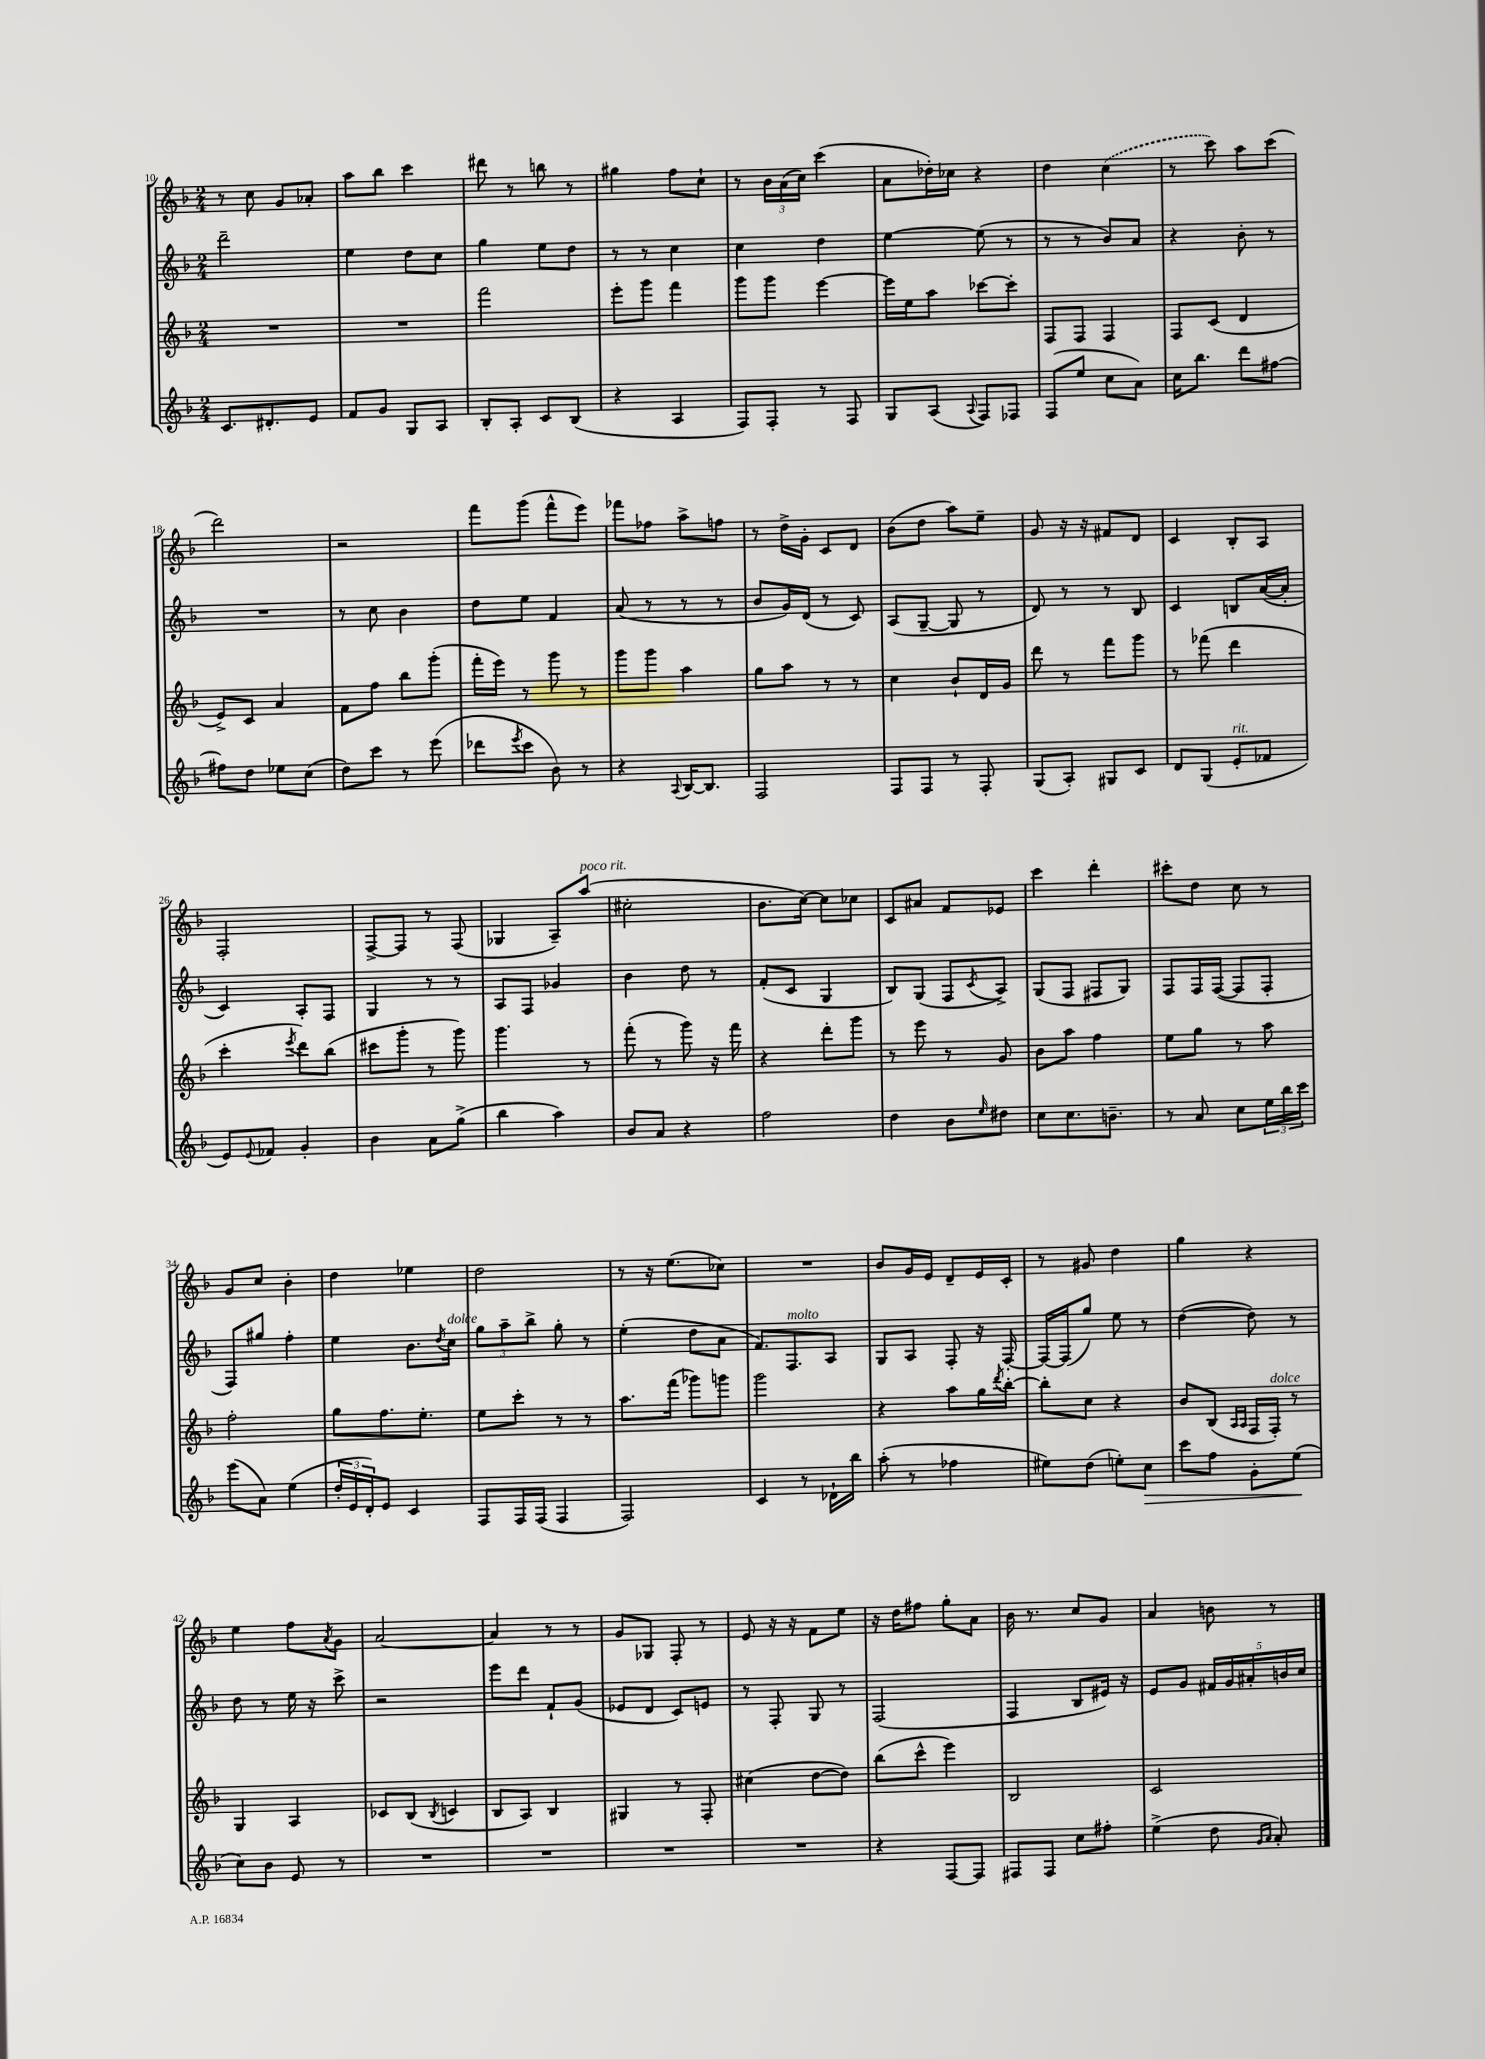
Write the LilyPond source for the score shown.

<<
\new StaffGroup <<
\new Staff = "s0" {
    \clef treble \key f \major \numericTimeSignature \time 2/4
    r8 c''8 g'8 aes'8-. |
    a''8 bes''8 c'''4 |
    dis'''8 r8 b''8 r8 |
    gis''4 f''8 c''8-! |
    r8 \tuplet 3/2 { bes'16 a'16( c''16) } c'''4( |
    a'8 des''16-.) ces''16 r4 |
    d''4 \once \slurDashed c''4( |
    r8 c'''8) a''8 c'''8( |
    d'''2) |
    r2 |
    f'''8 g'''8( f'''8-^ e'''8) |
    fes'''8 fes''8 a''8-> f''8 |
    r8 d''16-> g'16-. c'8 d'8 |
    bes'8( d''8 a''8) e''8-- |
    g'8 r16 r16 fis'8 d'8 |
    c'4 bes8-. a8 |
    f2-. |
    f8~-> f8 r8 f8( |
    ges4 a8--) a''8^\markup { \italic "poco rit." }( |
    cis''2-. |
    bes'8. c''16~) c''8 ces''8 |
    c'8 ais'8 f'8 ees'8 |
    c'''4 d'''4-. |
    cis'''8-. d''8 c''8 r8 |
    g'8 c''8 bes'4-. |
    d''4 ees''4 |
    d''2 |
    r8 r16 e''8.( ces''8) |
    R2 |
    bes'8 g'16 e'16 d'8-- e'16 c'16-. |
    r8 gis'8 d''4 |
    g''4 r4 |
    e''4 f''8 \acciaccatura { a'8 } g'8 |
    a'2~ |
    a'4 r8 r8 |
    g'8 ges8 f8-. r8 |
    e'8 r16 r16 f'8 e''8 |
    r16 d''16 fis''8 g''8-. a'8 |
    bes'16 r8. c''8 g'8 |
    a'4 b'8 r8 \bar "|." |
}
\new Staff = "s1" {
    \clef treble \key f \major \numericTimeSignature \time 2/4
    d'''2-- |
    e''4 d''8 c''8 |
    g''4 e''8 d''8 |
    r8 r8 c''4 |
    c''4 d''4 |
    e''4~ e''8( r8 |
    r8 r8 bes'8) a'8 |
    r4 bes'8-. r8 |
    R2 |
    r8 c''8 bes'4 |
    d''8 e''8 f'4 |
    a'8( r8 r8 r8 |
    bes'8 g'16) d'16( r8 c'8) |
    a8( g8~-- g8 r8 |
    d'8) r8 r8 bes8 |
    c'4 b8 a'16~( a'16-. |
    c'4) a8-. f8 |
    g4 r8 r8 |
    a8 f8 ges'4 |
    bes'4 d''8 r8 |
    f'8-.( c'8 g4 |
    bes8) g8( f8 \acciaccatura { c'8 } a8->) |
    g8( f8 fis8 g8) |
    f8 f16 f16~( f8 f8-. |
    f8) gis''8 f''4-. |
    e''4 bes'8. \acciaccatura { d''8 } c''16^\markup { \italic "dolce" } |
    \tuplet 3/2 { g''8 a''8-- bes''8-> } g''8-. r8 |
    e''4-.( d''8 a'8 |
    f'8.) f8.^\markup { \italic "molto" } a8 |
    g8 a8 f8-. r16 f16~-. |
    f16~ f16( g''8) e''8 r8 |
    d''4~( d''8) r8 |
    d''8 r8 e''16 r16 c'''8-> |
    r2 |
    e'''8 d'''8 f'8-! g'8( |
    ees'8 d'8 c'8) e'8 |
    r8 f8-. g8 r8 |
    f2( |
    f4 bes8 eis'16) r16 |
    e'8 g'8 \tuplet 5/4 { fis'16 g'16 ais'16-. b'16 c''16 } \bar "|." |
}
\new Staff = "s2" {
    \clef treble \key f \major \numericTimeSignature \time 2/4
    R2 |
    R2 |
    f'''2 |
    e'''8-. g'''8 f'''4 |
    g'''8 g'''8 e'''4~ |
    e'''16 e''16 a''8 ces'''8~ ces'''8-. |
    f8 f8 f4 |
    f8 c'8( d'4 |
    e'8->) c'8 a'4 |
    f'8 f''8 bes''8 g'''8-.( |
    f'''16-. e'''16) r8 g'''8 r8 |
    g'''8 g'''8 a''4 |
    g''8 a''8 r8 r8 |
    c''4 bes'8-! d'16 g'16 |
    d'''8 r8 f'''8 g'''8 |
    r8 fes'''8( d'''4 |
    c'''4-. \acciaccatura { e'''8 } d'''8) bes''8( |
    cis'''8 g'''8-. r8 g'''8) |
    g'''4. r8 |
    f'''8-.( r8 g'''8) r16 f'''16 |
    r4 d'''8-. g'''8 |
    r8 e'''8 r8 g'8 |
    bes'8 a''8 f''4 |
    e''8 g''8 r8 a''8 |
    f''2-. |
    g''8 f''8. e''8.-. |
    e''8 c'''8-. r8 r8 |
    a''8. f'''16( ges'''8) g'''8 |
    g'''2 |
    r4 a''8 g''16 \acciaccatura { d'''8 } bes''16~-. |
    bes''8-. c''8 r4 |
    bes'8 bes8( \grace { a16 a16 } f16 f16-.^\markup { \italic "dolce" }) r8 |
    g4 a4 |
    ces'8 bes8( \acciaccatura { bes8 } c'4 |
    bes8 a8) bes4 |
    gis4 r8 f8-. |
    cis''4( d''8~ d''8) |
    bes''8( c'''8-^ e'''4) |
    bes2 |
    c'2 \bar "|." |
}
\new Staff = "s3" {
    \clef treble \key f \major \numericTimeSignature \time 2/4
    c'8. dis'8.-. e'8 |
    f'8 g'8 g8 a8 |
    bes8-. a8-. c'8 bes8( |
    r4 a4 |
    f8) f8-. r8 f8 |
    g8 a8( \appoggiatura { a8 } f8) fes8 |
    f8( e''8 c''8 a'8) |
    c''16 bes''8. d'''8 fis''8~ |
    fis''8 d''8 ees''8 c''8( |
    d''8) c'''8 r8 e'''8( |
    des'''8 \acciaccatura { e'''8 } c'''8 bes'8) r8 |
    r4 \appoggiatura { a8 } bes16~ bes8. |
    f2 |
    f8 f8 r8 f8-. |
    g8( a8-.) gis8 c'8 |
    d'8 g8( e'8-.^\markup { \italic "rit." } fes'8 |
    e'8) \appoggiatura { e'8 } fes'8 g'4-. |
    bes'4 a'8 g''8->( |
    bes''4 a''4) |
    bes'8 a'8 r4 |
    f''2 |
    d''4 bes'8 \grace { e''16 } dis''8 |
    c''8 c''8. b'8.-- |
    r8 a'8 c''8 \tuplet 3/2 { e''16 bes''16 c'''16 } |
    e'''8( a'8) e''4( |
    \tuplet 3/2 { d''16-. e'16 d'16-.) } e'8 c'4 |
    f8 f16 f16( f4 |
    f2) |
    c'4 r8 des'16-! bes''16 |
    a''8-.( r8 fes''4 |
    eis''8) d''8( e''8-.) c''8\> |
    c'''8 f''8 g'8-. e''8\!( |
    c''8) bes'8 e'8 r8 |
    R2 |
    R2 |
    R2 |
    R2 |
    r4 f8~ f8 |
    fis8 fis8 c''8 fis''8-. |
    e''4->( d''8 \grace { g'16 a'16 } a'8-.) \bar "|." |
}
>>
>>
\layout { \context { \Score currentBarNumber = #10 } }
